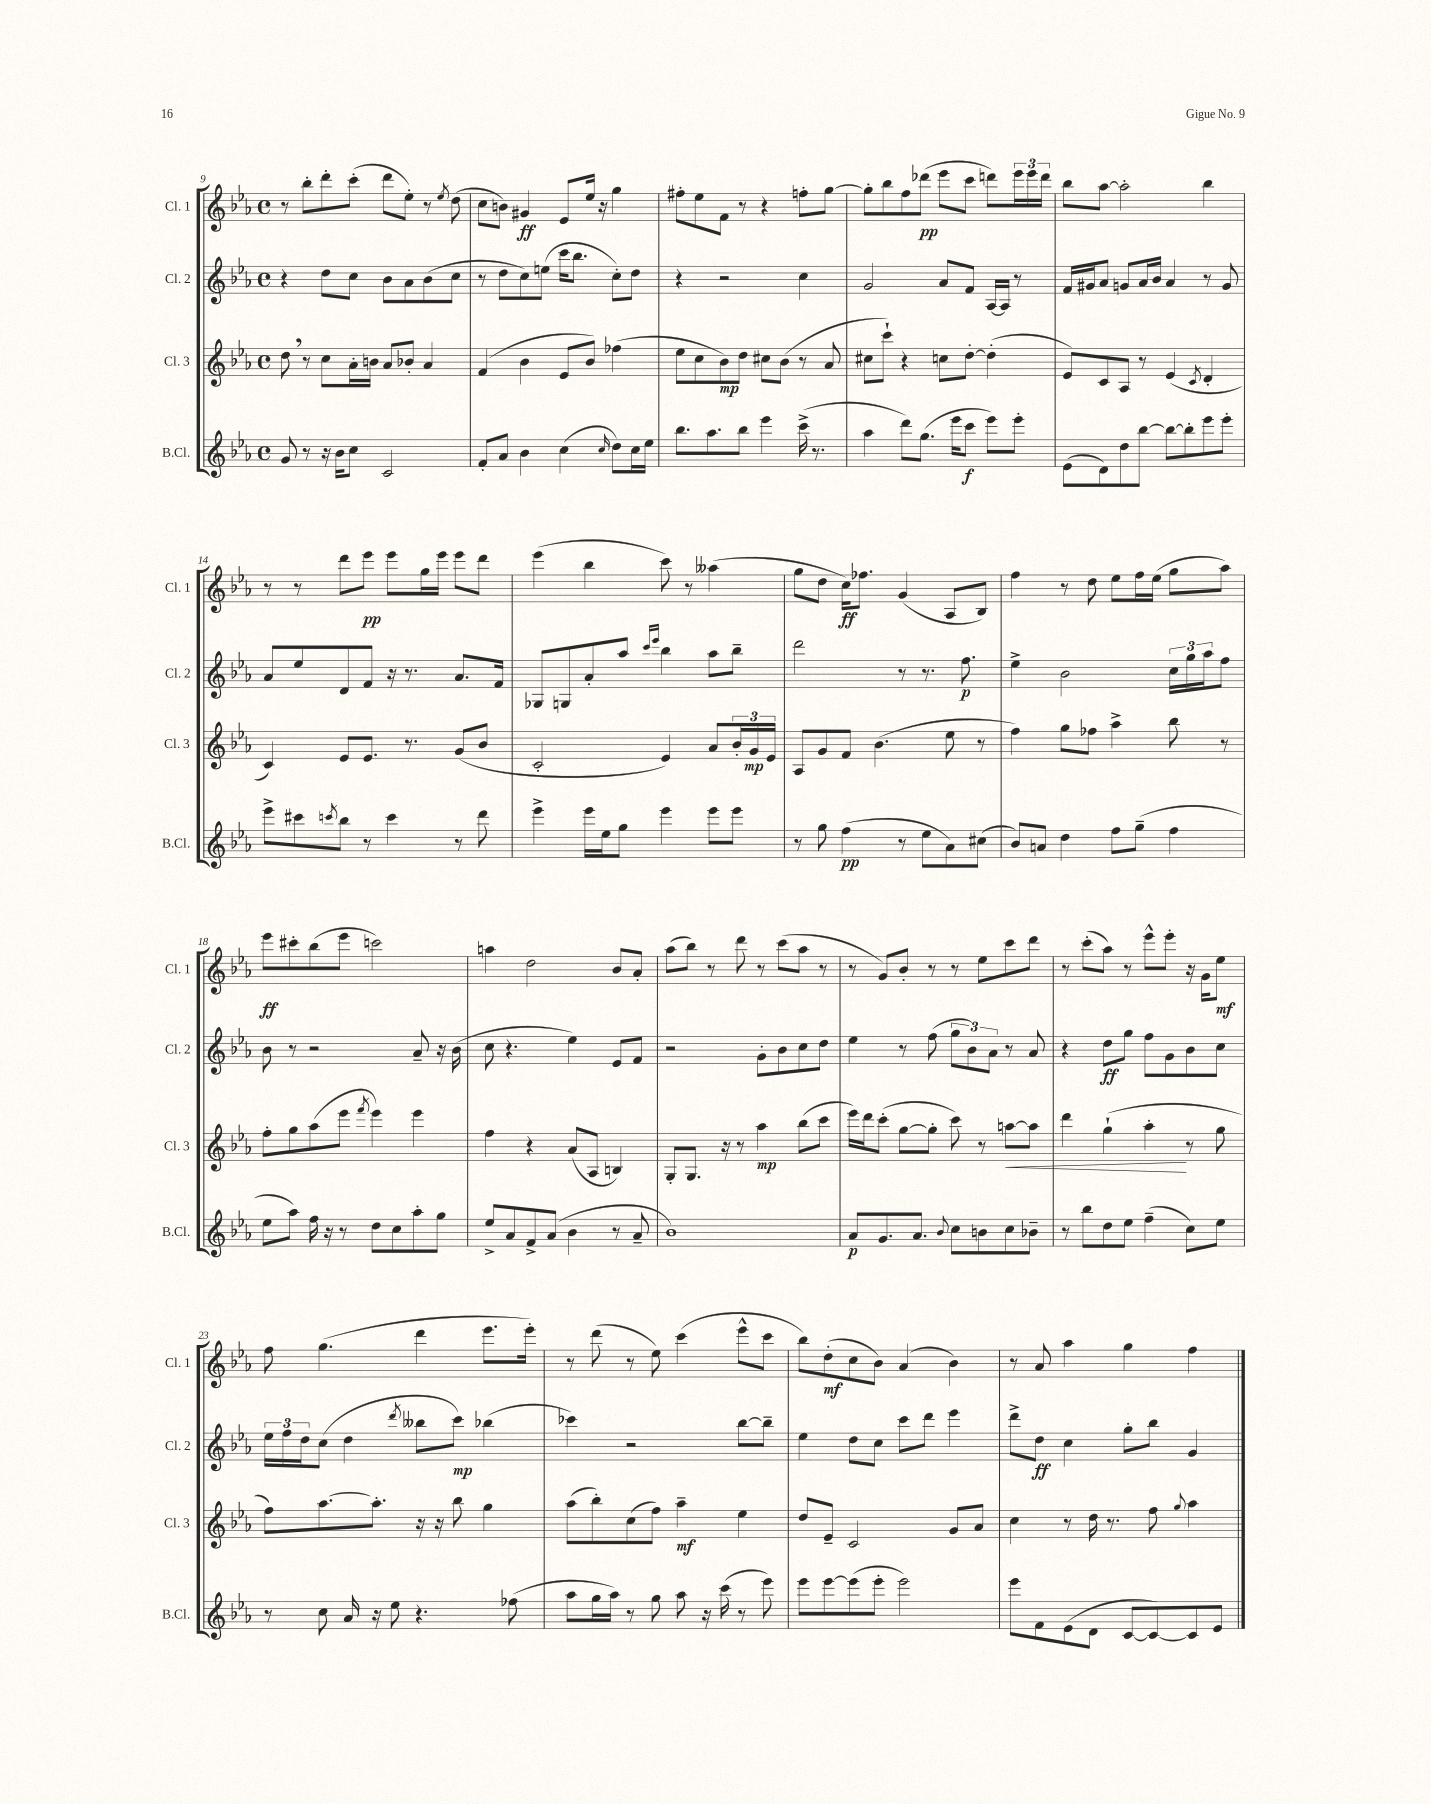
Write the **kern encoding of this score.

**kern	**kern	**kern	**kern
*staff4	*staff3	*staff2	*staff1
*clefG2	*clefG2	*clefG2	*clefG2
*k[b-e-a-]	*k[b-e-a-]	*k[b-e-a-]	*k[b-e-a-]
*M4/4	*M4/4	*M4/4	*M4/4
*met(c)	*met(c)	*met(c)	*met(c)
8g/	8dd\	4r	8r
8r	8r	.	8bb-'\L
16r	8cc\L	8dd\L	8ddd'\
16b-\LK	.	.	.
8cc\J	16a-'\L	8cc\J	(8ccc'\J
.	16b\JJ	.	.
2c/	8a-/L	8b-\L	8ddd\L
.	8b-'/J	8a-\	8ee-'\J)
.	4a-/	(8b-\	8r
.	.	.	8qee-/
.	.	8cc\J	(8dd\
=	=	=	=
8f'/L	(4f/	8r	8cc\L
8a-/J	.	8dd\L	8b\J)
4b-\	4b-\	8cc\)	4g#/
.	.	(8ee\J	.
(4cc\	8e-/L	16ccc\LK	8e-/L
.	.	8.bb-\J	.
.	8b-/J)	.	16ee-/Jk
.	.	.	16r
16qqcc/	.	.	.
8dd\L)	(4ff-\	8cc'\L)	4gg\
16cc\L	.	8dd\J	.
16ee-\JJ	.	.	.
=	=	=	=
8.bb-\L	8ee-\L	4r	8ff#'\L
.	8cc\	.	8ee-\
8.aa-\	.	.	.
.	8b-\)	2r	8f\J
8bb-\J	8dd\J	.	8r
4eee-\	8cc#\L	.	4r
.	(8b-\J	.	.
(16ccc^\	8r	4cc\	8ff'\L
8.r	.	.	.
.	8a-/	.	[8gg\J
=	=	=	=
4aa-\	8cc#\L	2g/	8gg'\]L
.	8ccc`\J)	.	8bb-\
8ddd\L)	4r	.	8ff\
(8.gg\J	.	.	(8ddd-\J
.	8cc\L	8a-/L	8eee-\L
16eee-\LK	.	.	.
8ccc\J	[8dd'\J	8f/J	8ccc\J
8eee-\L)	(4dd'\]	[16A-/LL	8ddd\L)
.	.	16A-/]JJ	.
8eee-'\J	.	8r	24eee-\L
.	.	.	24eee-\
.	.	.	24ddd\JJ
=	=	=	=
(8e-\L	8e-/L)	16f/LL	8bb-\L
.	.	16g#/J	.
8d\)	8c/	8a-/J	[8aa-\J
8dd\	8A-/J	8g/L	2aa-'\]
[8bb-\J	8r	16a-/L	.
.	.	16b-/JJ	.
8bb-\_L	(4e-/	4a-/	.
8bb-'\]	.	.	.
.	8qc/	.	.
8eee-\	4d'/	8r	4bb-\
8eee-'\J	.	8g/	.
=	=	=	=
8eee-^\L	4c/)	8a-/L	8r
8ccc#\	.	8ee-/	8r
8qccc/	.	.	.
8bb-\J	8e-/L	8d/	8ddd\L
8r	8.e-/J	8f/J	8eee-\J
4ccc\	.	16r	8eee-\L
.	8.r	8.r	.
.	.	.	16gg\L
.	.	.	16eee-\JJ
8r	(8g/L	8.a-/L	8eee-\L
8ddd\	8b-/J	.	8ddd\J
.	.	16f/Jk	.
=	=	=	=
4eee-^\	2c'/	8G-/L	(4eee-\
.	.	8G/	.
16eee-\LL	.	8a-'/	4bb-\
16ee-\J	.	.	.
8gg\J	.	8aa-/J	.
.	.	16qqccc/LL	.
.	.	16qqeee-/JJ	.
4eee-\	4e-/)	4bb-\	8ccc\)
.	.	.	8r
8eee-\L	8a-/L	8aa-\L	(4aa--\
8eee-\J	24b-'/L	8bb-~\J	.
.	24g/	.	.
.	24e-/JJ	.	.
=	=	=	=
8r	8A-/L	2ddd\	8gg\L
8gg\	8g/	.	8dd\J
(4ff\	8f/J	.	16cc\LK)
.	.	.	8.ff-\J
.	(4.b-\	.	.
8r	.	8r	(4g/
8ee-\L	.	8.r	.
8a-\)	8ee-\	.	8A-/L
.	.	8.ff\	.
(8cc#\J	8r	.	8B-/J)
=	=	=	=
8b-/L)	4ff\)	4ee-^\	4ff\
8a/J	.	.	.
4dd\	8gg\L	2b-\	8r
.	8ff-\J	.	8dd\
8ff\L	4aa-^\	.	8ee-\L
(8gg~\J	.	.	16ff\L
.	.	.	(16ee-\JJ
4ff\	8bb-\	24cc\LL	8gg\L
.	.	24gg\	.
.	.	24aa-\J	.
.	8r	8ff\J	8aa-\J)
=	=	=	=
8ee-\L	8ff'\L	8b-\	8eee-\L
8aa-\J)	8gg\	8r	8ccc#'\
16ff\	(8aa-\	2r	(8bb-\
16r	.	.	.
8r	8eee-\J	.	8eee-\J
.	8qfff/	.	.
8dd\L	4eee-\)	.	2ccc\)
8cc\	.	.	.
8aa-'\	4eee-\	8a-~/	.
8gg\J	.	16r	.
.	.	(16b-\	.
=	=	=	=
8ee-^/L	4ff\	8cc\	4aa\
8a-/	.	4.r	.
8f^/	4r	.	2dd\
(8a-/J	.	.	.
4b-\	(8a-/L	4ee-\)	.
.	8A-/J	.	.
8r	4B/)	8e-/L	8b-/L
8a-~/	.	8f/J	8a-'/J
=	=	=	=
1b-)	8G'/L	2r	(8aa-\L
.	8.G/J	.	8bb-\J)
.	.	.	8r
.	16r	.	.
.	8r	.	8ddd\
.	4aa-\	8g'\L	8r
.	.	8b-\	(8ccc\L
.	(8bb-\L	8cc\	8aa-\J
.	8ccc\J	8dd\J	8r
=	=	=	=
8a-/L	16eee-\LL)	4ee-\	8r
.	16ddd\J	.	.
8.g/	(8ccc'\J	.	8g/L)
.	[8gg\L	8r	8b-'/J
8.a-/J	.	.	.
.	8gg'\]J	(8ff\	8r
8qqb-/	.	.	.
8cc\L	8ccc\)	12gg\L	8r
.	.	12b-\)	.
8b\	8r	.	8ee-\L
.	.	12a-\J	.
8cc\	[8aa\L	8r	8ccc\
8b-~\J	8aa\]J	8a-/	8ddd\J
=	=	=	=
8r	4ddd\	4r	8r
8bb-\L	.	.	(8ccc'\L
8dd\	(4gg`\	8dd\L	8aa-\J)
8ee-\J	.	8gg\J	8r
(4ff~\	4aa-'\	8ff\L	8eee-^^\L
.	.	8g\	8eee-'\J
8cc\L)	8r	8b-\	16r
.	.	.	16g\LK
8ee-\J	8gg\	8cc\J	8ee-\J
=	=	=	=
8r	8ff\L)	24ee-\LL	8ff\
.	.	24ff\	.
.	.	24dd\J	.
8cc\	[8.aa-\	(8cc\J	(4.gg\
16a-/	.	4dd\	.
16r	8.aa-'\]J	.	.
8ee-\	.	.	.
.	.	8qddd/	.
4.r	16r	8bb--\L	4ddd\
.	16r	.	.
.	8bb-\	8ccc\J)	.
.	4gg\	(4bb-\	8.eee-\L
(8ff-\	.	.	.
.	.	.	16eee-'\Jk)
=	=	=	=
8aa-\L	(8aa-\L	4ccc-\)	8r
16gg\L	8bb-'\)	.	(8ddd\
16aa-\JJ)	.	.	.
8r	(8cc\	2r	8r
8gg\	8ff\J)	.	8ee-\)
8aa-\	4aa-~\	.	(4ccc\
16r	.	.	.
(16ccc\	.	.	.
8r	4ee-\	[8bb-\L	8eee-^^\L
8eee-\)	.	8bb-~\]J	8ccc\J
=	=	=	=
8eee-\L	8dd/L	4ee-\	8bb-\L)
[8eee-\	8e-~/J	.	(8dd'\
(8eee-\]	2c/	8dd\L	8cc\
8eee-'\J	.	8cc\J	8b-\J)
2eee-\)	.	8ccc\L	(4a-/
.	.	8ddd\J	.
.	8g/L	4eee-\	4b-\)
.	8a-/J	.	.
=	=	=	=
8eee-\L	4cc\	8ddd^\L	8r
8f\	.	8dd\J	8a-/
(8e-\	8r	4cc\	4aa-\
8d\J	16dd\	.	.
.	8.r	.	.
[8c/L	.	8gg'\L	4gg\
8c/_)	8ff\	8bb-\J	.
.	8qqgg/	.	.
8c/]	4aa-\	4g/	4ff\
8e-/J	.	.	.
==	==	==	==
*-	*-	*-	*-
